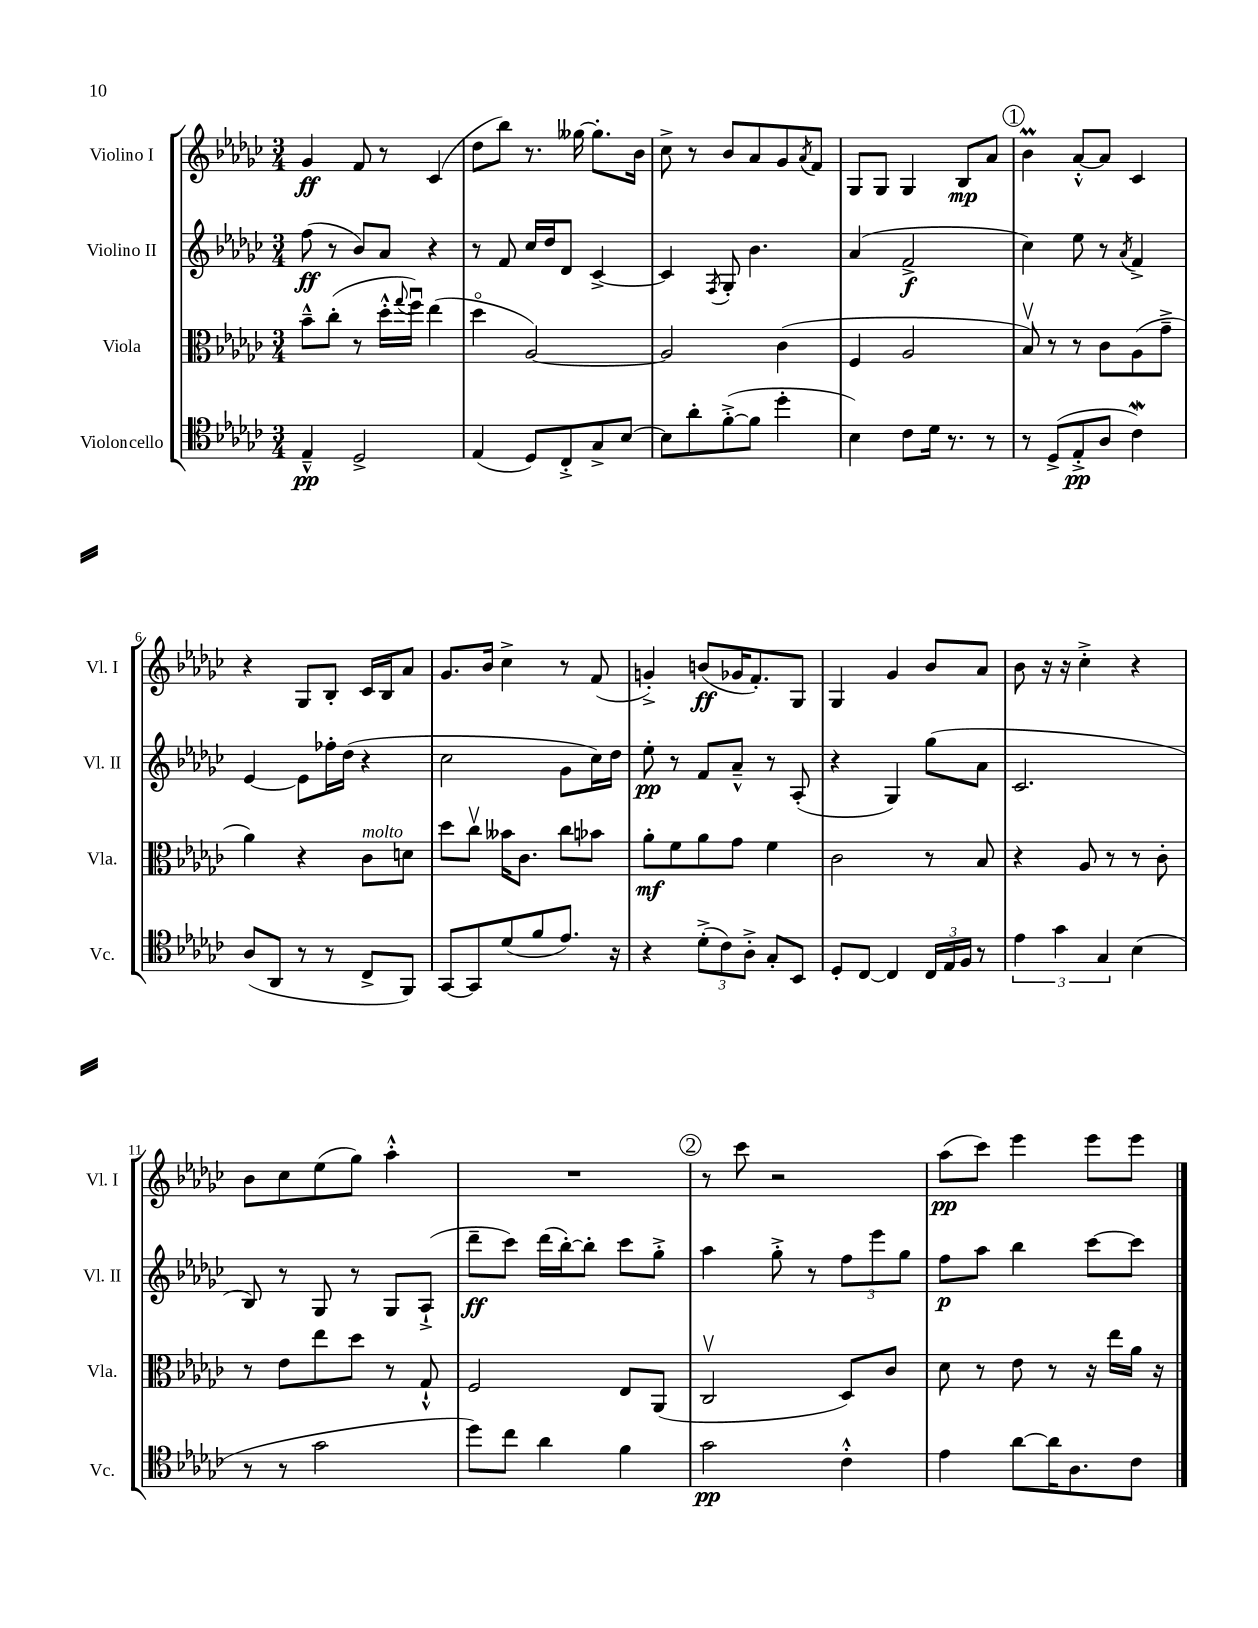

**kern	**kern	**kern	**kern
*staff4	*staff3	*staff2	*staff1
*clefC4	*clefC3	*clefG2	*clefG2
*k[b-e-a-d-g-c-]	*k[b-e-a-d-g-c-]	*k[b-e-a-d-g-c-]	*k[b-e-a-d-g-c-]
*M3/4	*M3/4	*M3/4	*M3/4
4E-~^^	8b-~^^	(8ff	4g-
.	(8cc-'	8r	.
2D-^	8r	8b-)	8f
.	16dd-'^^	8a-	8r
.	8qqgg-	.	.
.	16ffu)	.	.
.	(4ee-	4r	(4c-
=	=	=	=
(4E-	4dd-o	8r	8dd-
.	.	8f	8bb-)
8D-)	[2A-)	16cc-	8.r
.	.	16dd-	.
8C-'^	.	8d-	.
.	.	.	[16gg--
8G-^	.	[4c-^	8.gg--']
[8B-	.	.	.
.	.	.	16b-
=	=	=	=
8B-]	2A-]	4c-]	8cc-^
8a-'	.	.	8r
.	.	8qF	.
([8f'^	.	8G-'	8b-
8f]	.	4.b-	8a-
4dd-'	(4c-	.	8g-
.	.	.	8qa-
.	.	.	8f
=	=	=	=
4B-)	4F	(4a-	8G-
.	.	.	8G-
8c-	2A-	2f^	4G-
16d-	.	.	.
8.r	.	.	.
.	.	.	8B-
8r	.	.	8a-
=	=	=	=
8r	8B-v)	4cc-)	4b-
(8D-^	8r	.	.
8E-'^	8r	8ee-	[8a-'^^
8A-	8c-	8r	8a-]
.	.	8qa-	.
4c-)	(8A-	4f^	4c-
.	8g-~^	.	.
=	=	=	=
(8A-	4a-)	[4e-	4r
8AA-	.	.	.
8r	4r	8e-]	8G-
8r	.	16ff-'	8B-'
.	.	(16dd-	.
8C-^	8c-	4r	16c-
.	.	.	16B-
8FF)	8d	.	8a-
=	=	=	=
[8GG-	8dd-	2cc-	8.g-
8GG-]	8cc-v	.	.
.	.	.	16b-
(8d-	16b--	.	4cc-^
.	8.c-	.	.
8f	.	.	.
8.e-)	8cc-	8g-	8r
.	8b-	16cc-)	(8f
16r	.	16dd-	.
=	=	=	=
4r	8a-'	8ee-'	4g'^)
.	8f	8r	.
(12d-'^	8a-	8f	(8b
12c-)	.	.	.
.	8g-	8a-~^^	16g-
12A-'^	.	.	.
.	.	.	8.f')
8G-'	4f	8r	.
8BB-	.	(8A-'	8G-
=	=	=	=
8D-'	2c-	4r	4G-
[8C-	.	.	.
4C-]	.	4G-)	4g-
24C-	8r	(8gg-	8b-
24E-	.	.	.
24F	.	.	.
8r	8B-	8a-	8a-
=	=	=	=
6e-	4r	2.c-	8b-
.	.	.	16r
6g-	.	.	.
.	.	.	16r
.	8A-	.	4cc-'^
6G-	.	.	.
.	8r	.	.
(4B-	8r	.	4r
.	8c-'	.	.
=	=	=	=
8r	8r	8B-)	8b-
8r	8e-	8r	8cc-
2g-	8ee-	8G-	(8ee-
.	8dd-	8r	8gg-)
.	8r	8G-	4aa-'^^
.	8G-`^^	(8A-`^	.
=	=	=	=
8dd-)	2F	8ddd-~	2.r
8cc-	.	8ccc-)	.
4a-	.	(16ddd-	.
.	.	[16bb-')	.
.	.	8bb-']	.
4f	8E-	8ccc-	.
.	(8AA-	8gg-'^	.
=	=	=	=
2g-	2C-v	4aa-	8r
.	.	.	8ccc-
.	.	8gg-'^	2r
.	.	8r	.
4c-'^^	8D-)	12ff	.
.	.	12eee-	.
.	8c-	.	.
.	.	12gg-	.
=	=	=	=
4e-	8d-	8ff	(8aa-
.	8r	8aa-	8ccc-)
[8a-	8e-	4bb-	4eee-
16a-]	8r	.	.
8.A-	.	.	.
.	16r	[8ccc-	8eee-
.	16ee-	.	.
8c-	16a-	8ccc-]	8eee-
.	16r	.	.
==	==	==	==
*-	*-	*-	*-
